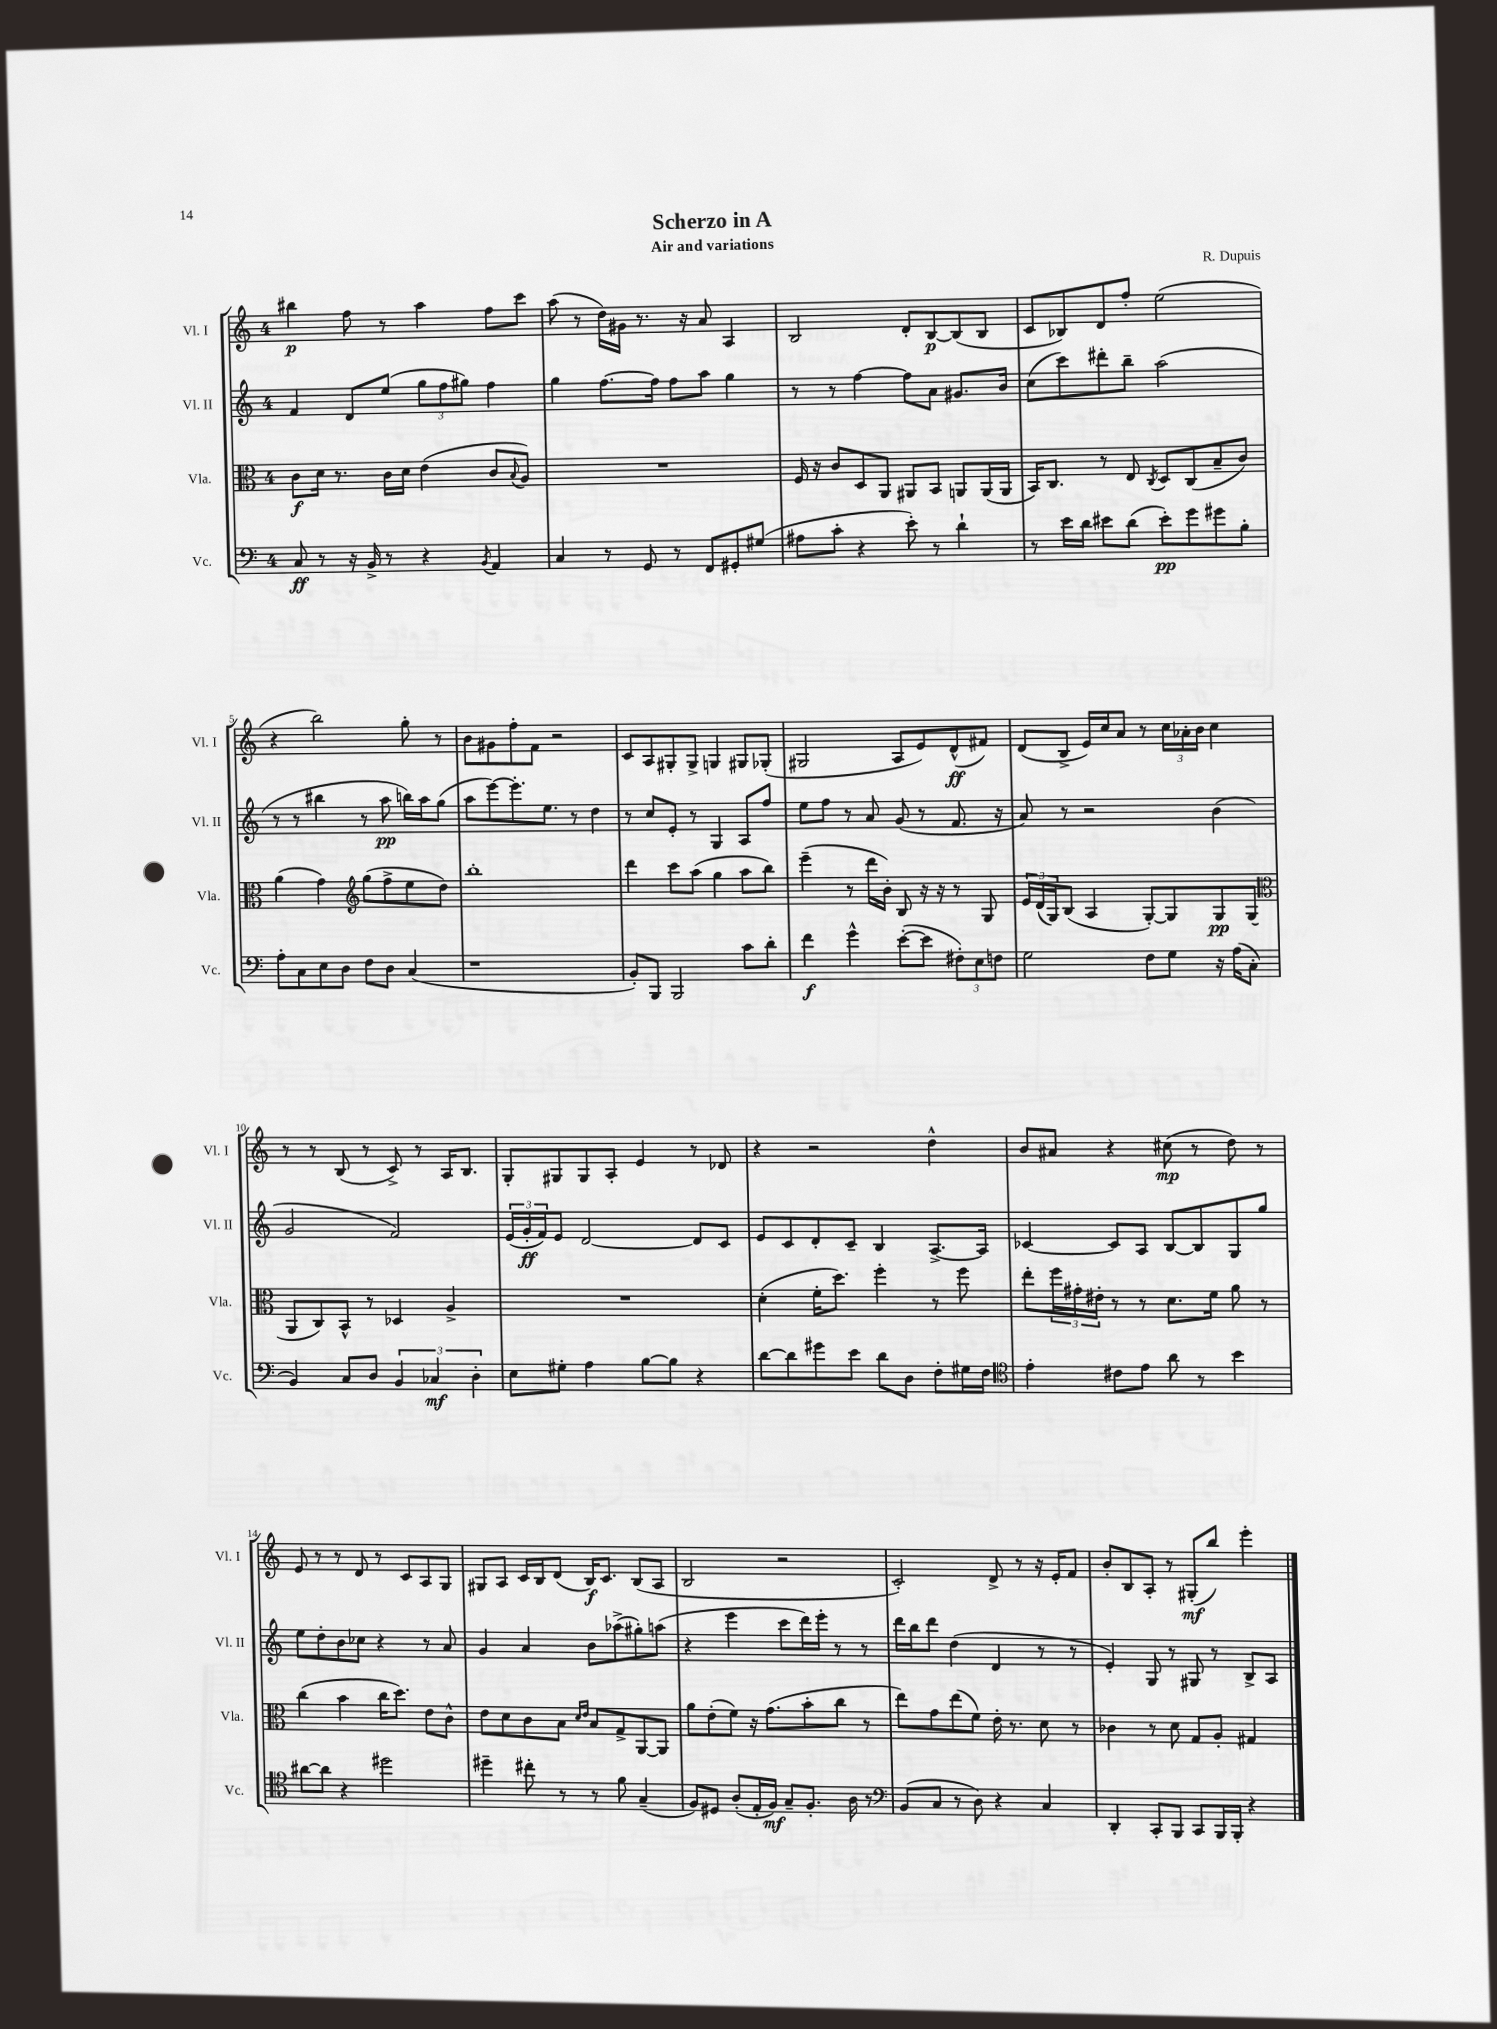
\header { title = "Scherzo in A" composer = "R. Dupuis" subtitle = "Air and variations" }
<<
\new StaffGroup <<
\new Staff = "s0" \with { instrumentName = "Vl. I" shortInstrumentName = "Vl. I" } {
    \clef treble \key c \major \once \override Staff.TimeSignature.style = #'single-digit \time 4/4
    bis''4\p f''8 r8 a''4 f''8 c'''8 |
    a''8( r8 d''16) gis'16 r8. r16 a'8 a4 |
    b2 d'8-. b8~\p b8( b8 |
    c'8 bes8) d'8 f''8-. e''2( |
    r4 b''2) g''8-. r8 |
    b'8 gis'8 f''8-. f'8 r2 |
    c'8 a8 gis8-. gis8-> g4 gis8 ges8-.( |
    gis2 a8 e'8) d'8-^\ff( fis'8) |
    d'8( b8-> e'16) c''16 a'8 r8 \tuplet 3/2 { c''16 aes'16-. b'16 } c''4 |
    r8 r8 b8( r8 c'8->) r8 a16 b8. |
    g8-. gis8 gis8 a8-. e'4 r8 des'8 |
    r4 r2 d''4-^ |
    b'8 ais'8 r4 cis''8\mp( r8 d''8) r8 |
    e'8 r8 r8 d'8 r8 c'8 a8 g8 |
    gis8 a8 c'16 b16 d'8( b16\f) c'8. b8( a8 |
    b2 r2 |
    c'2-.) d'8-> r8 r16 e'16-. f'8 |
    b'8-. b8 a8-. r8 gis8-.\mf( b''8) e'''4-. \bar "|." |
}
\new Staff = "s1" \with { instrumentName = "Vl. II" shortInstrumentName = "Vl. II" } {
    \clef treble \key c \major \once \override Staff.TimeSignature.style = #'single-digit \time 4/4
    f'4 d'8 e''8( \tuplet 3/2 { g''8 f''8 gis''8) } f''4 |
    g''4 f''8.~ f''16 f''8 a''8 g''4 |
    r8 r8 f''4~ f''8 a'8 gis'8. b'16 |
    c''8( c'''8) dis'''8-. b''8-- a''2( |
    r8 r8 bis''4 r8 a''8\pp b''16) a''16 g''8( |
    a''8 e'''8~) e'''8.-. e''8. r8 d''4 |
    r8 c''8 e'8-. r8 g4 a8 f''8 |
    e''8 f''8 r8 a'8 g'8( r8 f'8. r16 |
    a'8) r8 r2 b'4( |
    g'2 f'2) |
    \tuplet 3/2 { e'16( g'16-.\ff f'16) } e'8 d'2~ d'8 c'8 |
    e'8 c'8 d'8-. c'8-- b4 a8.~-> a16 |
    ces'4~ ces'8 a8 b8~ b8 g8 g''8 |
    e''8 d''8-. b'8 ces''8 r4 r8 a'8 |
    g'4 a'4 b'8 aes''8->( gis''8-.) a''8( |
    r4 e'''4 c'''8 d'''16) e'''16-. r8 r8 |
    d'''16 b''16 d'''8 d''4( d'4 r8 r8 |
    e'4-.) g8 r8 gis8 r8 b8-> a8 \bar "|." |
}
\new Staff = "s2" \with { instrumentName = "Vla." shortInstrumentName = "Vla." } {
    \clef alto \key c \major \once \override Staff.TimeSignature.style = #'single-digit \time 4/4
    c'8\f d'16 r8. c'16 d'16 e'4( c'8 \appoggiatura { b8 } a8) |
    R1 |
    f16 r16 c'8 d8 a,8 ais,8 b,8 a,8 a,16( a,16 |
    b,16) c8. r8 e8 \acciaccatura { c8 } d8 c8( b8-- c'8) |
    a'4( g'4) \clef treble g''8( f''8-> e''8 d''8) |
    b''1-. |
    d'''4 c'''8 a''8( g''4 a''8 b''8) |
    e'''4--( r8 d'''16 b'16-.) b8 r16 r16 r8 g8 |
    \tuplet 3/2 { e'16 d'16( g16) } b8( a4 g8~-.) g8 g8\pp g8( |
    \clef alto a,8 c8) b,8-^ r8 des4 a4-> |
    R1 |
    d'4-.( f'16-. d''8.) f''4-. r8 f''8 |
    e''8-. \tuplet 3/2 { f''16 gis'16-. eis'16-. } r8 r8 d'8. f'16 a'8 r8 |
    c''4( b'4 c''16 d''8.) e'8 c'8-^ |
    e'8 d'8 c'8 b8 \grace { d'16 e'16 } b8 g8-> a,8~ a,8 |
    a'8 e'8-.( f'8) r16 g'8.( b'8-. c''8 r8 |
    e''8) g'8 e''8( f'8) e'16-. r8. d'8 r8 |
    ces'4 r8 d'8 g8 a8-. gis4 \bar "|." |
}
\new Staff = "s3" \with { instrumentName = "Vc." shortInstrumentName = "Vc." } {
    \clef bass \key c \major \once \override Staff.TimeSignature.style = #'single-digit \time 4/4
    c8\ff r8 r16 b,16-> r8 r4 \acciaccatura { b,8 } a,4 |
    c4 r8 g,8 r8 f,8 gis,8-. gis8( |
    ais8 c'8-. r4 e'8-.) r8 d'4-! |
    r8 e'16 d'16 eis'8 d'8( eis'8-.\pp) g'8 gis'8 b8-. |
    a8-. c8 e8 d8 f8 d8 c4( |
    r1 |
    b,8-.) b,,8 b,,2 c'8 d'8-. |
    f'4\f g'4-^ e'8~-.( e'8 \tuplet 3/2 { fis8-.) e8 f8 } |
    g2 f8 g8 r16 a16( c8-. |
    b,4) c8 d8 \tuplet 3/2 { b,4 ces4\mf d4-. } |
    e8 gis8-. a4 b8~ b8 r4 |
    d'8~ d'8 gis'8 e'8 d'8 d8 f8-. gis16 f16 |
    \clef tenor e'4-. cis'8 e'8 a'8 r8 b'4 |
    ais'8~ ais'8 r4 dis''2 |
    dis''4-- cis''8-. r8 r8 f'8 g4--( |
    f8) dis8 a8-.( e16-. f16\mf) g8-- f8.-. a16 r8 |
    \clef bass b,8( c8 r8 d8) r4 c4 |
    d,4-. c,8-. b,,8 c,8 b,,16 b,,16-. r4 \bar "|." |
}
>>
>>
